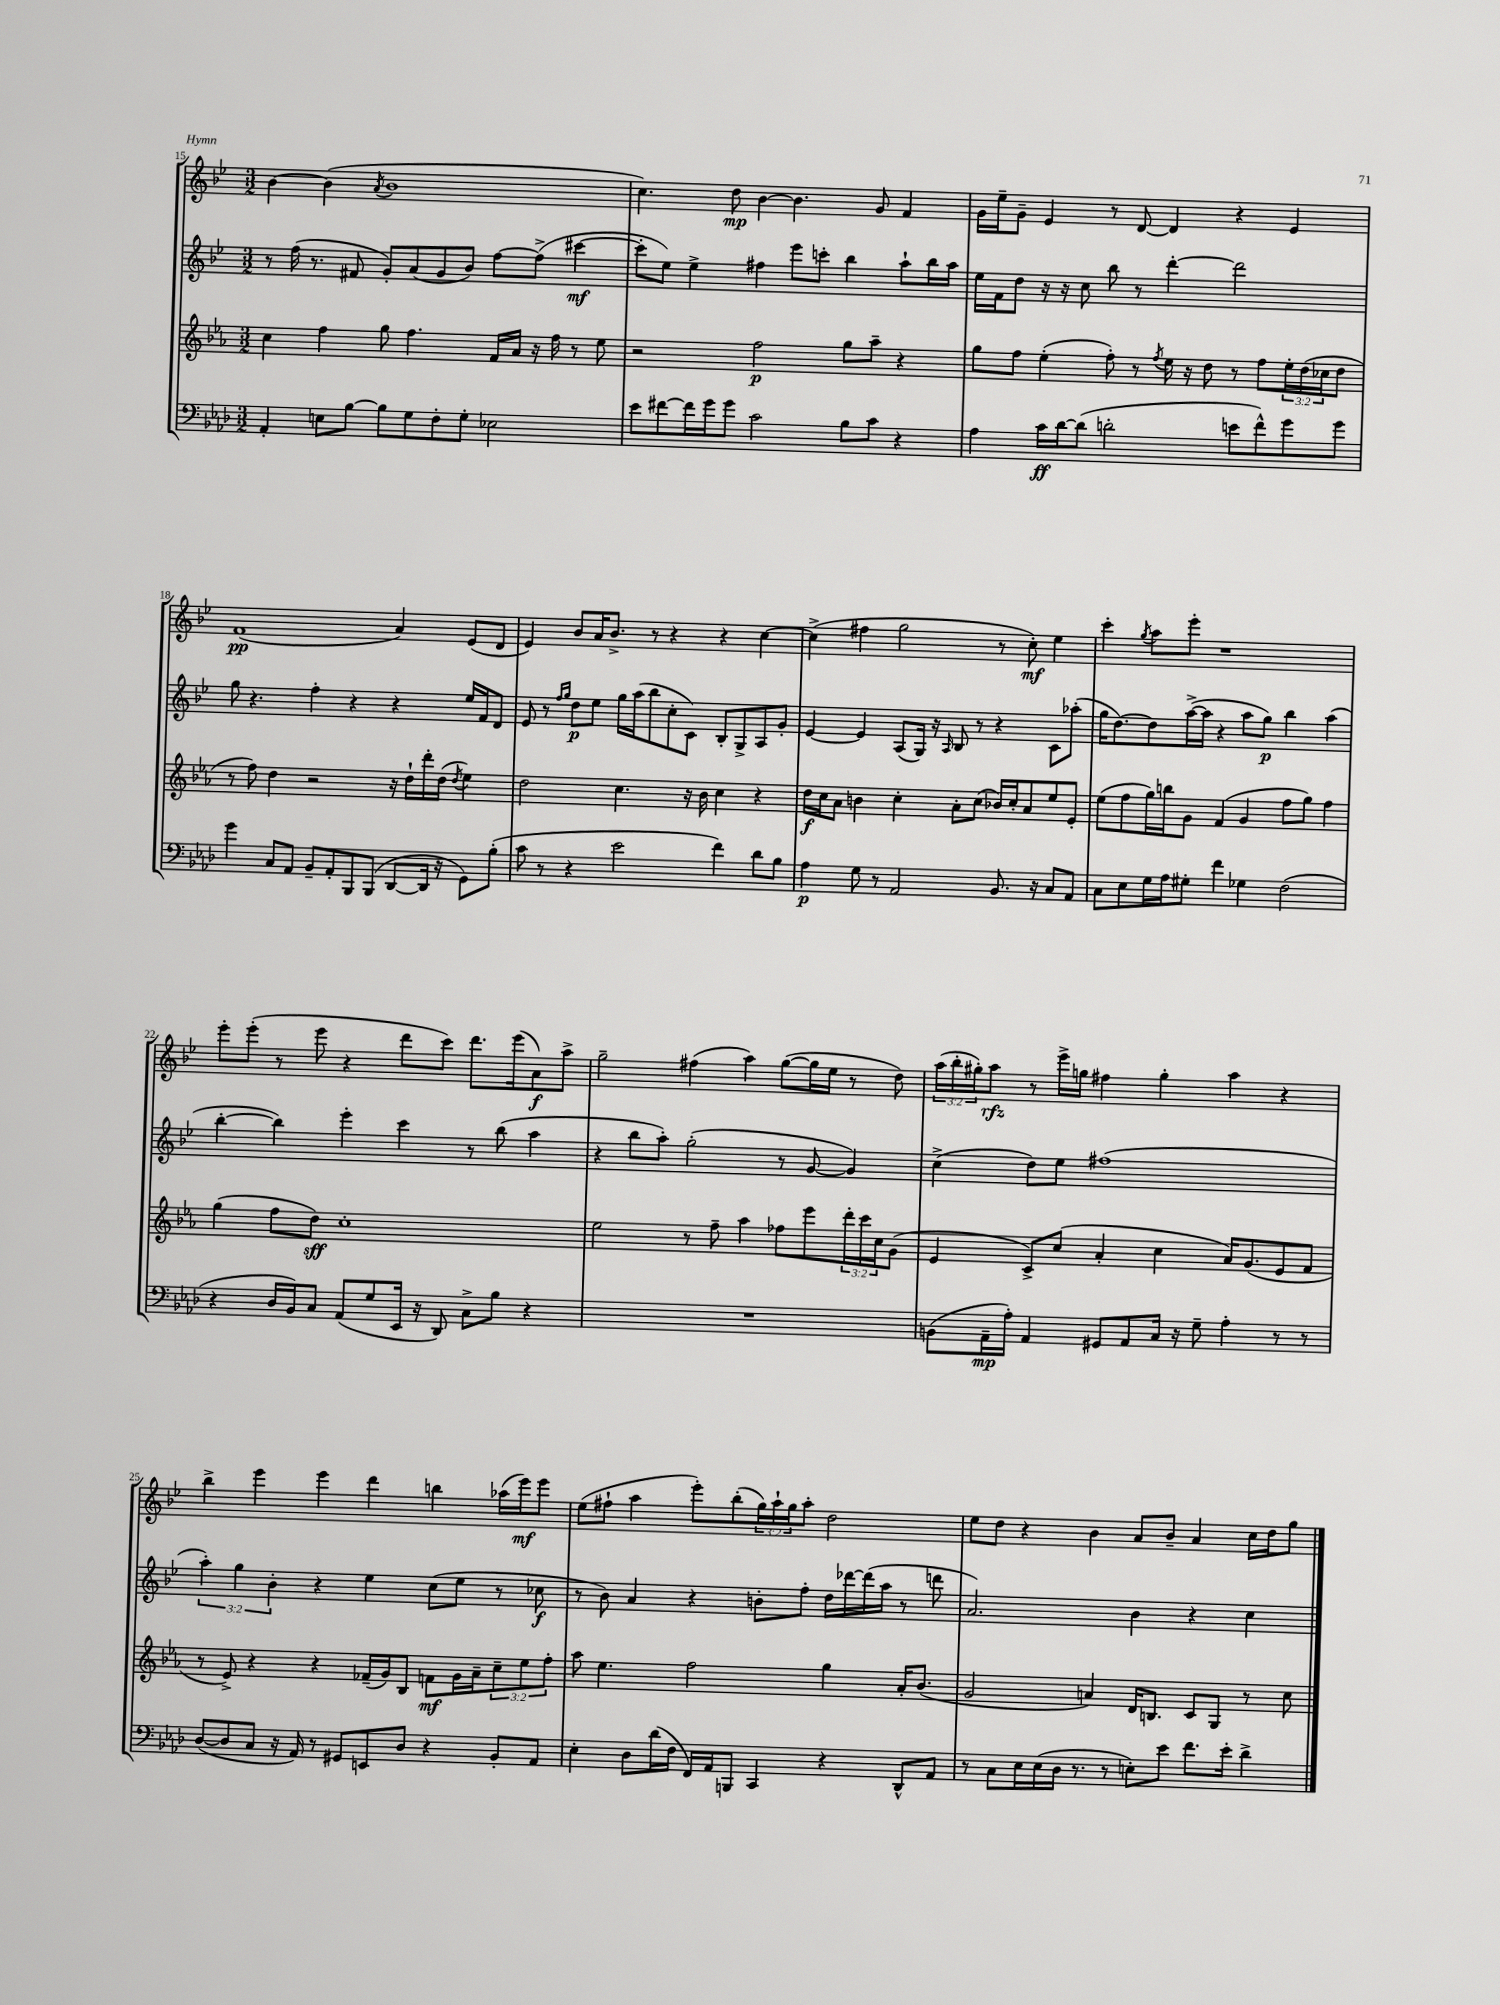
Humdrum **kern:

**kern	**dynam	**kern	**dynam	**kern	**dynam	**kern	**dynam
*part4	*part4	*part3	*part3	*part2	*part2	*part1	*part1
*staff4	*staff4	*staff3	*staff3	*staff2	*staff2	*staff1	*staff1
*clefF4	*	*clefG2	*	*clefG2	*	*clefG2	*
*k[b-e-a-d-]	*	*k[b-e-a-]	*	*k[b-e-]	*	*k[b-e-]	*
*M3/2	*	*M3/2	*	*M3/2	*	*M3/2	*
=15	=15	=15	=15	=15	=15	=15	=15
4AA-'/	.	4cc\	.	8r	.	[4b-\	.
.	.	.	.	(16ff\	.	.	.
.	.	.	.	8.r	.	.	.
8En\L	.	4ff\	.	.	.	(4b-\]	.
[8B-\J	.	.	.	8f#X/	.	.	.
.	.	.	.	.	.	8qa/	.
8B-\L]	.	8gg\	.	8g'/L)	.	1b-	.
8G\	.	4.ff\	.	(8a/	.	.	.
8F'\	.	.	.	8g/	.	.	.
8G'\J	.	.	.	8b-/J)	.	.	.
2E-X\	.	16f/LL	.	[8ff\L	.	.	.
.	.	16a-/JJ	.	.	.	.	.
.	.	16r	.	(8ff^\J]	.	.	.
.	.	16ff\	.	.	.	.	.
.	.	8r	.	[4ccc#X\	mf	.	.
.	.	8ee-\	.	.	.	.	.
=16	=16	=16	=16	=16	=16	=16	=16
8e-\L	.	2r	.	8ccc#'\L]	.	4.cc\)	.
[8f#X\	.	.	.	8ee-\J)	.	.	.
16f#\L]	.	.	.	4ee-^\	.	.	.
16g\J	.	.	.	.	.	.	.
8g\J	.	.	.	.	.	8dd\	mp
2c\	.	2ff\	p	4ff#X\	.	[4b-\	.
.	.	.	.	8eee-\L	.	4.b-\]	.
.	.	.	.	8cccn'\J	.	.	.
8B-\L	.	8gg\L	.	4bb-\	.	.	.
8c\J	.	8aa-~\J	.	.	.	8g/	.
4r	.	4r	.	8aa`\L	.	4f/	.
.	.	.	.	16bb-\L	.	.	.
.	.	.	.	16aa\JJ	.	.	.
=17	=17	=17	=17	=17	=17	=17	=17
4A-\	.	8gg\L	.	16ee-\LL	.	16g\LL	.
.	.	.	.	16f\J	.	16ee-~\J	.
.	.	8ff\J	.	8dd\J	.	8g~\J	.
16c\LL	ff	(4ee-'\	.	16r	.	4e-/	.
[16d-\J	.	.	.	16r	.	.	.
(8d-\J]	.	.	.	8cc\	.	.	.
2dn'\	.	8ff'\)	.	8bb-\	.	8r	.
.	.	8r	.	8r	.	[8d/	.
.	.	8qff/	.	.	.	.	.
.	.	16ee-\	.	[4ddd'\	.	4d/]	.
.	.	16r	.	.	.	.	.
.	.	8dd\	.	.	.	.	.
8en\L	.	8r	.	2ddd\]	.	4r	.
8f^^\)	.	8ff\L	.	.	.	.	.
8g\	.	24ee-'\L	.	.	.	4e-/	.
.	.	(24dd\	.	.	.	.	.
.	.	24cc-X\J	.	.	.	.	.
8g\J	.	8dd\J	.	.	.	.	.
!!LO:LB:g=z
=18	=18	=18	=18	=18	=18	=18	=18
4g\	.	8r	.	8gg\	.	(1f	pp
.	.	8ff\)	.	4.r	.	.	.
8C/L	.	4dd\	.	.	.	.	.
8AA-/J	.	.	.	.	.	.	.
8BB-~/L	.	2r	.	4ff'\	.	.	.
8AA-'/	.	.	.	.	.	.	.
8BBB-/	.	.	.	4r	.	.	.
(8BBB-/J	.	.	.	.	.	.	.
[8DD-/L	.	16r	.	4r	.	4a/)	.
.	.	16dd`\LL	.	.	.	.	.
16DD-/Jk]	.	16ddd'\	.	.	.	.	.
16r	.	(16dd\JJ	.	.	.	.	.
.	.	8qdd/	.	.	.	.	.
8GG\L)	.	4ee-\)	.	16ee-/LL	.	(8e-/L	.
.	.	.	.	16f/J	.	.	.
(8B-'\J	.	.	.	8d/J	.	8d/J	.
=19	=19	=19	=19	=19	=19	=19	=19
8c\	.	2dd\	.	8e-/	.	4e-/)	.
8r	.	.	.	8r	.	.	.
.	.	.	.	16qqff/LL	.	.	.
.	.	.	.	16qqgg/JJ	.	.	.
4r	.	.	.	8dd\L	p	8b-/L	.
.	.	.	.	8ee-\J	.	16a/K	.
.	.	.	.	.	.	8.b-^/J	.
2e-\	.	4.cc\	.	16gg\LL	.	.	.
.	.	.	.	(16aa\J	.	.	.
.	.	.	.	8bb-\	.	8r	.
.	.	.	.	8cc'\	.	4r	.
.	.	16r	.	8c\J)	.	.	.
.	.	16b-\	.	.	.	.	.
4f\)	.	4cc\	.	8B-'/L	.	4r	.
.	.	.	.	8G^/	.	.	.
8d-\L	.	4r	.	8A/	.	[4cc\	.
8B-\J	.	.	.	8g'/J	.	.	.
=20	=20	=20	=20	=20	=20	=20	=20
4A-\	p	16dd\LL	f	[4e-/	.	(4cc^\]	.
.	.	16cc\J	.	.	.	.	.
.	.	8a-\J	.	.	.	.	.
8G\	.	4bn\	.	4e-/]	.	4ff#X\	.
8r	.	.	.	.	.	.	.
2AA-/	.	4cc'\	.	(8A/L	.	2gg\	.
.	.	.	.	16G/Jk)	.	.	.
.	.	.	.	16r	.	.	.
.	.	.	.	16qqA/	.	.	.
.	.	8a-'\L	.	8B-/	.	.	.
.	.	(8cc\J	.	8r	.	.	.
8.BB-/	.	16b-X/LL)	.	4r	.	8r	.
.	.	16cc'/J	.	.	.	.	.
.	.	8a-/	.	.	.	8cc'\)	mf
16r	.	.	.	.	.	.	.
8C/L	.	8ee-/	.	8c\L	.	4ee-\	.
8AA-/J	.	8e-'/J	.	(8aa-X'\J	.	.	.
=21	=21	=21	=21	=21	=21	=21	=21
8C\L	.	(8ee-\L	.	16gg\KL	.	4ccc'\	.
.	.	.	.	[8.dd\)	.	.	.
8E-\	.	8ff\	.	.	.	.	.
.	.	.	.	.	.	8qgg/	.
16G\L	.	16gg\L)	.	8dd\]	.	8aa\L	.
16A-\J	.	16bbn\J	.	.	.	.	.
8G#X'\J	.	8g\J	.	([16aa^\L	.	8eee-'\J	.
.	.	.	.	16aa\JJ]	.	.	.
4f\	.	(4f/	.	4r	.	1r	.
4G-X\	.	4g/	.	8aa\L	.	.	.
.	.	.	.	8gg\J)	p	.	.
(2F\	.	8ff\L	.	4bb-\	.	.	.
.	.	8gg\J)	.	.	.	.	.
.	.	4ff\	.	(4aa\	.	.	.
!!LO:LB:g=z
=22	=22	=22	=22	=22	=22	=22	=22
4r	.	(4gg\	.	[4bb-'\	.	8eee-'\L	.
.	.	.	.	.	.	(8eee-'\J	.
16D-/LL	.	8ff\L	.	4bb-\])	.	8r	.
16BB-/J)	.	.	.	.	.	.	.
8C/J	.	8dd\J)	sff	.	.	8eee-\	.
(8AA-/L	.	1cc'	.	4eee-'\	.	4r	.
8G/	.	.	.	.	.	.	.
16EE-/Jk	.	.	.	4ccc\	.	8ddd\L	.
16r	.	.	.	.	.	.	.
8DD-/)	.	.	.	.	.	8ccc\J)	.
8C^\L	.	.	.	8r	.	8.ddd\L	.
8B-\J	.	.	.	(8bb-\	.	.	.
.	.	.	.	.	.	(16eee-\k	.
4r	.	.	.	4aa\	.	8a\)	f
.	.	.	.	.	.	8aa^\J	.
=23	=23	=23	=23	=23	=23	=23	=23
1.r	.	2ee-\	.	4r	.	2gg~\	.
.	.	.	.	8bb-\L	.	.	.
.	.	.	.	8aa'\J)	.	.	.
.	.	8r	.	(2gg'\	.	(4ff#X\	.
.	.	8ff~\	.	.	.	.	.
.	.	4aa-\	.	.	.	4aa\)	.
.	.	8ff-X\L	.	8r	.	([8gg\L	.
.	.	8eee-\	.	[8g/	.	16gg\L]	.
.	.	.	.	.	.	16ee-\JJ	.
.	.	24ddd'\L	.	4g/])	.	8r	.
.	.	24ccc\	.	.	.	.	.
.	.	24cc\J	.	.	.	.	.
.	.	(8g\J	.	.	.	8dd\)	.
=24	=24	=24	=24	=24	=24	=24	=24
(8BBn\L	.	4e-/	.	(4cc^\	.	(24aa\LL	.
.	.	.	.	.	.	24bb-'\	.
.	.	.	.	.	.	24gg#X'\J)	.
16AA-~\L	mp	.	.	.	.	8aa\J	rfz
16A-'\JJ)	.	.	.	.	.	.	.
4AA-/	.	8c^/L)	.	8dd\L)	.	8r	.
.	.	(8cc/J	.	8ee-\J	.	16eee-^\LL	.
.	.	.	.	.	.	16ggn\JJ	.
8GG#X/L	.	4a-'/	.	(1ff#X	.	4ff#X\	.
8AA-/	.	.	.	.	.	.	.
16C/Jk	.	4cc\	.	.	.	4gg'\	.
16r	.	.	.	.	.	.	.
8G~\	.	.	.	.	.	.	.
4A-'\	.	16a-/KL)	.	.	.	4aa\	.
.	.	(8.g/	.	.	.	.	.
8r	.	8e-/	.	.	.	4r	.
8r	.	8f/J	.	.	.	.	.
!!LO:LB:g=z
=25	=25	=25	=25	=25	=25	=25	=25
([8D-/L	.	8r	.	6aa'\)	.	4bb-^\	.
8D-/]	.	8e-^/)	.	.	.	.	.
.	.	.	.	6gg\	.	.	.
8C/J	.	4r	.	.	.	4eee-\	.
.	.	.	.	6b-'\	.	.	.
16r	.	.	.	.	.	.	.
16AA-/)	.	.	.	.	.	.	.
8r	.	4r	.	4r	.	4eee-\	.
8GG#X/L	.	.	.	.	.	.	.
8EEn/	.	(16f-X~/LL	.	4ee-\	.	4ddd\	.
.	.	16g/J)	.	.	.	.	.
8D-/J	.	8B-/J	.	.	.	.	.
4r	.	8fn\L	mf	(8cc\L	.	4bbn\	.
.	.	16g\L	.	8ee-\J	.	.	.
.	.	16a-~\J	.	.	.	.	.
8BB-'/L	.	12cc~\	.	8r	.	(16aa-X\LL	.
.	.	.	.	.	.	16eee-\J)	mf
.	.	12ee-\	.	.	.	.	.
8AA-/J	.	.	.	8cc-X\	f	8eee-\J	.
.	.	12ff'\J	.	.	.	.	.
=26	=26	=26	=26	=26	=26	=26	=26
4E-'\	.	8aa-\	.	8r	.	(8ee-\L	.
.	.	4.ee-\	.	8b-\)	.	8ff#X`\J	.
8D-\L	.	.	.	4a/	.	4aa\	.
(16d-\L	.	.	.	.	.	.	.
16F\JJ	.	.	.	.	.	.	.
16FF/LL)	.	2ff\	.	4r	.	8eee-'\L)	.
16AA-/J	.	.	.	.	.	.	.
8BBBn/J	.	.	.	.	.	(8bb-'\	.
4CC/	.	.	.	8bn'\L	.	24gg\L)	.
.	.	.	.	.	.	24aa`\	.
.	.	.	.	.	.	24gg\J	.
.	.	.	.	8ff'\J	.	8aa'\J	.
4r	.	4gg\	.	16dd\LL	.	2dd\	.
.	.	.	.	[16ddd-X\	.	.	.
.	.	.	.	(16ddd-\]	.	.	.
.	.	.	.	16aa\JJ	.	.	.
8DD-^^/L	.	16a-'/KL	.	8r	.	.	.
.	.	(8.b-/J	.	.	.	.	.
8AA-/J	.	.	.	8dddn\	.	.	.
=27	=27	=27	=27	=27	=27	=27	=27
8r	.	2g/	.	2.a/)	.	8ee-\L	.
8C\L	.	.	.	.	.	8dd\J	.
16E-\L	.	.	.	.	.	4r	.
(16E-\	.	.	.	.	.	.	.
16D-\JJ	.	.	.	.	.	.	.
8.r	.	.	.	.	.	.	.
.	.	4an/)	.	.	.	4b-\	.
8r	.	.	.	.	.	.	.
8En'\L)	.	16d/KL	.	4b-\	.	8a/L	.
.	.	8.Bn/J	.	.	.	.	.
8e-\J	.	.	.	.	.	8b-~/J	.
8.f\L	.	8c/L	.	4r	.	4a/	.
.	.	8G/J	.	.	.	.	.
16e-'\Jk	.	.	.	.	.	.	.
4d-^\	.	8r	.	4cc\	.	16cc\LL	.
.	.	.	.	.	.	16dd\J	.
.	.	8cc\	.	.	.	8gg\J	.
==	==	==	==	==	==	==	==
*-	*-	*-	*-	*-	*-	*-	*-
